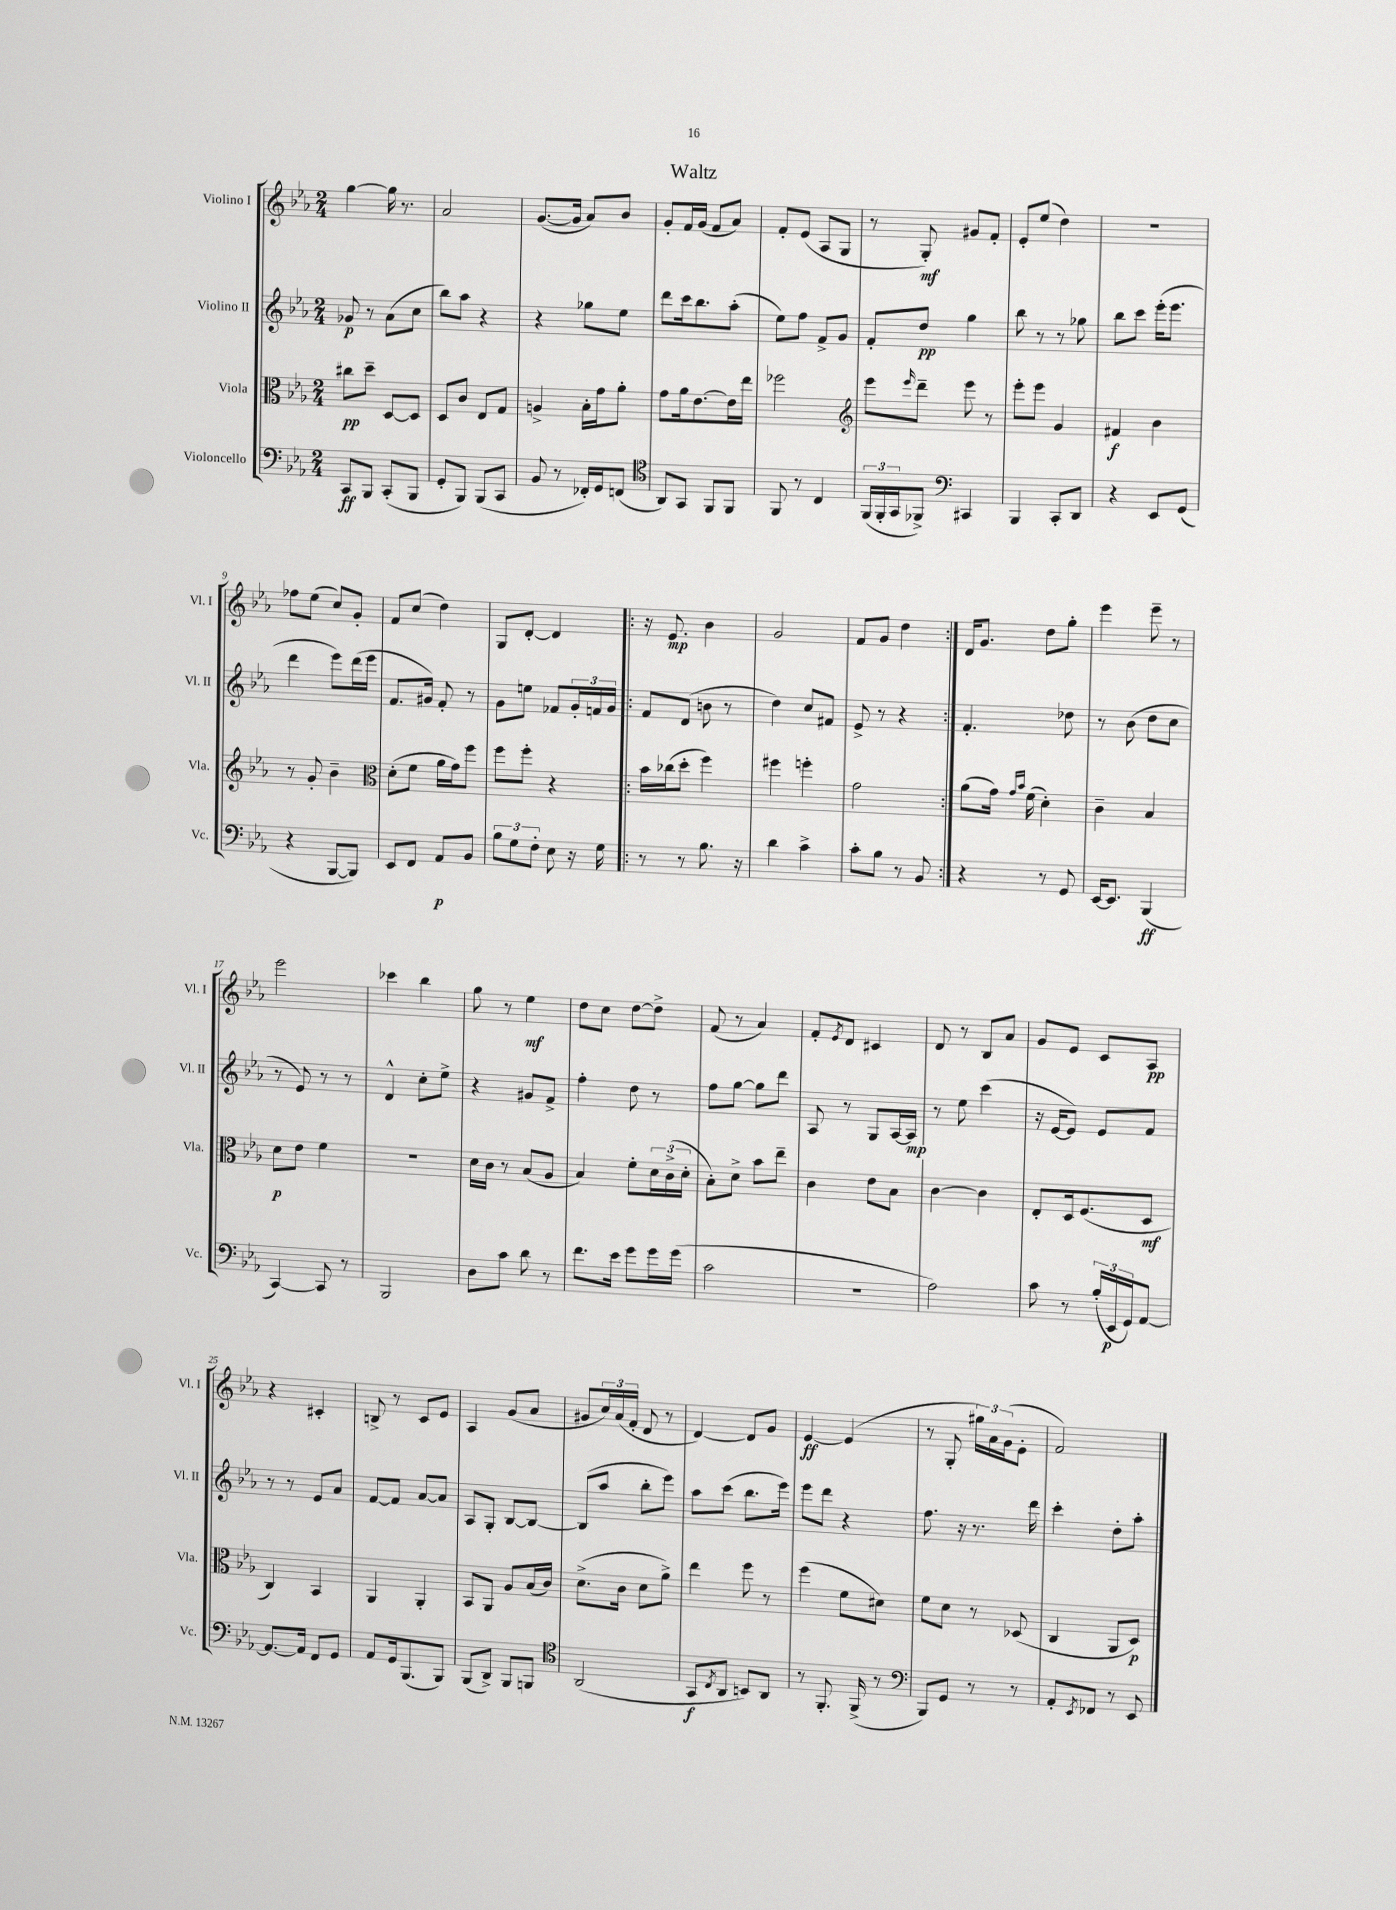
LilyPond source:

\header { title = "Waltz" }
<<
\new StaffGroup <<
\new Staff = "s0" \with { instrumentName = "Violino I" shortInstrumentName = "Vl. I" } {
    \clef treble \key ees \major \numericTimeSignature \time 2/4
    g''4~ g''16 r8. |
    aes'2 |
    g'8.~( g'16 aes'8) bes'8 |
    g'8-. f'16 g'16( f'8 aes'8) |
    f'8-. ees'8( aes8 g8 |
    r8 g8-.\mf) gis'8 f'8-. |
    ees'8-. ees''8( d''4) |
    r2 |
    fes''8 ees''8( c''8) g'8-. |
    f'8 c''8( d''4) |
    g8 d'8~-. d'4 |
    \repeat volta 2 { r16 ees'8.\mp bes'4 |
    g'2 |
    f'8 g'8 d''4 | }
    d'16 g'8. d''8 g''8-. |
    ees'''4 ees'''8-- r8 |
    ees'''2 |
    ces'''4 bes''4 |
    g''8 r8 ees''4\mf |
    d''8 c''8 d''8~ d''8-> |
    f'8( r8 aes'4) |
    f'8-. \acciaccatura { ees'8 } d'8 cis'4 |
    d'8 r8 bes8 aes'8 |
    g'8 ees'8 c'8 aes8\pp |
    r4 cis'4-. |
    b8-> r8 c'8 ees'8 |
    aes4 g'8( aes'8 |
    gis'8 \tuplet 3/2 { c''16) aes'16( f'16-. } d'8 r8 |
    d'4~) d'8 g'8 |
    ees'4~\ff ees'4( |
    r8 g8-. \tuplet 3/2 { gis''16) aes'16 g'16( } ees'8-. |
    f'2) \bar "|." |
}
\new Staff = "s1" \with { instrumentName = "Violino II" shortInstrumentName = "Vl. II" } {
    \clef treble \key ees \major \numericTimeSignature \time 2/4
    ges'8\p r8 aes'8( c''8 |
    bes''8) aes''8 r4 |
    r4 ges''8 ees''8 |
    d'''8 c'''16 bes''8. aes''8-.( |
    ees''8) f''8 f'8-> g'8 |
    f'8-. d''8\pp g''4 |
    bes''8 r8 r8 ges''8 |
    bes''8 c'''8 ees'''16-.( ees'''8. |
    d'''4 ees'''8) d'''16( ees'''16 |
    f'8. gis'16) f'8-. r8 |
    g'8 e''8 fes'8 \tuplet 3/2 { g'16-. f'16 g'16 } |
    \repeat volta 2 { f'8 d'8( b'8 r8 |
    d''4) c''8 fis'8 |
    ees'8-> r8 r4 | }
    f'4.-. des''8 |
    r8 bes'8( d''8 c''8 |
    r8 ees'8) r8 r8 |
    d'4-^ c''8-. ees''8-> |
    r4 gis'8 f'8-> |
    f''4-. d''8 r8 |
    f''8 g''8~ g''8 d'''8 |
    aes8 r8 g8 aes16~ aes16\mp |
    r8 ees''8 c'''4( |
    r16 ees'16~ ees'8) ees'8 f'8 |
    r8 r8 ees'8 aes'8 |
    f'8~ f'8 aes'8~ aes'8 |
    aes8 g8-. bes8~ bes8~ |
    bes8( aes''8 bes''8-. ees'''8) |
    aes''8 c'''8( bes''8. ees'''16) |
    ees'''8 d'''8 r4 |
    f''8. r16 r8. d'''16 |
    c'''4-. d''8-. aes''8-. \bar "|." |
}
\new Staff = "s2" \with { instrumentName = "Viola" shortInstrumentName = "Vla." } {
    \clef alto \key ees \major \numericTimeSignature \time 2/4
    cis''8\pp d''8-- d8~ d8 |
    d8 c'8 ees8 g8 |
    a4-> bes16-. g'16 aes'8-. |
    g'8 aes'16 ees'8.~ ees'16 ees''16 |
    fes''2 |
    \clef treble ees'''8 \grace { ees'''16 } d'''8-- ees'''8 r8 |
    ees'''8-. ees'''8 g'4 |
    fis'4\f bes'4 |
    r8 g'8-. bes'4-- |
    \clef alto d'8-.( f'8 aes'16 g'16) f''8 |
    f''8 f''8-. r4 |
    \repeat volta 2 { bes'16 ces''16( d''8-. f''4) |
    fis''4 f''4-. |
    g'2 | }
    aes'8( g'16) \grace { g'16 bes'16 } f'16( d'4-.) |
    c'4-- bes4 |
    d'8\p ees'8 f'4 |
    r2 |
    d'16 c'16 r8 bes8( aes8 |
    bes4) f'8-. \tuplet 3/2 { d'16 c'16->( d'16-. } |
    bes8-.) d'8-> bes'8 ees''8-- |
    c'4 ees'8 bes8 |
    c'4~ c'4 |
    ees8-. d16 f8.( d8\mf |
    c4) bes,4 |
    aes,4 aes,4-. |
    bes,8 aes,8 aes8 bes16( c'16) |
    d'8.->( c'16 d'8 aes'8->) |
    ees''4 f''8 r8 |
    f''4( f'8 dis'8) |
    f'8 d'8 r8 des8( |
    c4 aes,8 d8\p) \bar "|." |
}
\new Staff = "s3" \with { instrumentName = "Violoncello" shortInstrumentName = "Vc." } {
    \clef bass \key ees \major \numericTimeSignature \time 2/4
    c,8\ff bes,,8 c,8-.( bes,,8 |
    g,8-. bes,,8) bes,,8( c,8 |
    bes,8 r8 fes,16-.) g,16 f,8( |
    \clef tenor aes,8) g,8 f,8 f,8 |
    f,8 r8 c4 |
    \tuplet 3/2 { f,16( f,16-. g,16 } fes,8->) \clef bass cis,4 |
    bes,,4 c,8-. d,8 |
    r4 ees,8 g,8( |
    r4 bes,,8~ bes,,8) |
    ees,8 f,8 aes,8\p bes,8 |
    \tuplet 3/2 { bes8 g8 f8-. } ees8 r16 g16 |
    \repeat volta 2 { r8 r8 bes8. r16 |
    d'4 c'4-> |
    c'8-. bes8 r8 bes,8 | }
    r4 r8 g,8 |
    ees,16~ ees,8. bes,,4\ff( |
    c,4~) c,8 r8 |
    bes,,2 |
    d8 c'8 d'8 r8 |
    f'8. ees'16 g'8 g'16 g'16( |
    c'2 |
    r2 |
    aes2) |
    c'8 r8 \tuplet 3/2 { bes16-.( ees,16\p g,16) } aes,8~ |
    aes,8.~ aes,16 f,8 g,8 |
    aes,8 g,16 bes,,8.( bes,,8) |
    bes,,8( d,8->) bes,,8 b,,8 |
    \clef tenor aes,2( |
    g,8\f \acciaccatura { c8 } aes,8 b,8) aes,8 |
    r8 f,8.-. f,16->( r8 |
    \clef bass bes,,8) g,8 r8 r8 |
    aes,8-. \acciaccatura { ees,8 } fes,8 r8 ees,8 \bar "|." |
}
>>
>>
